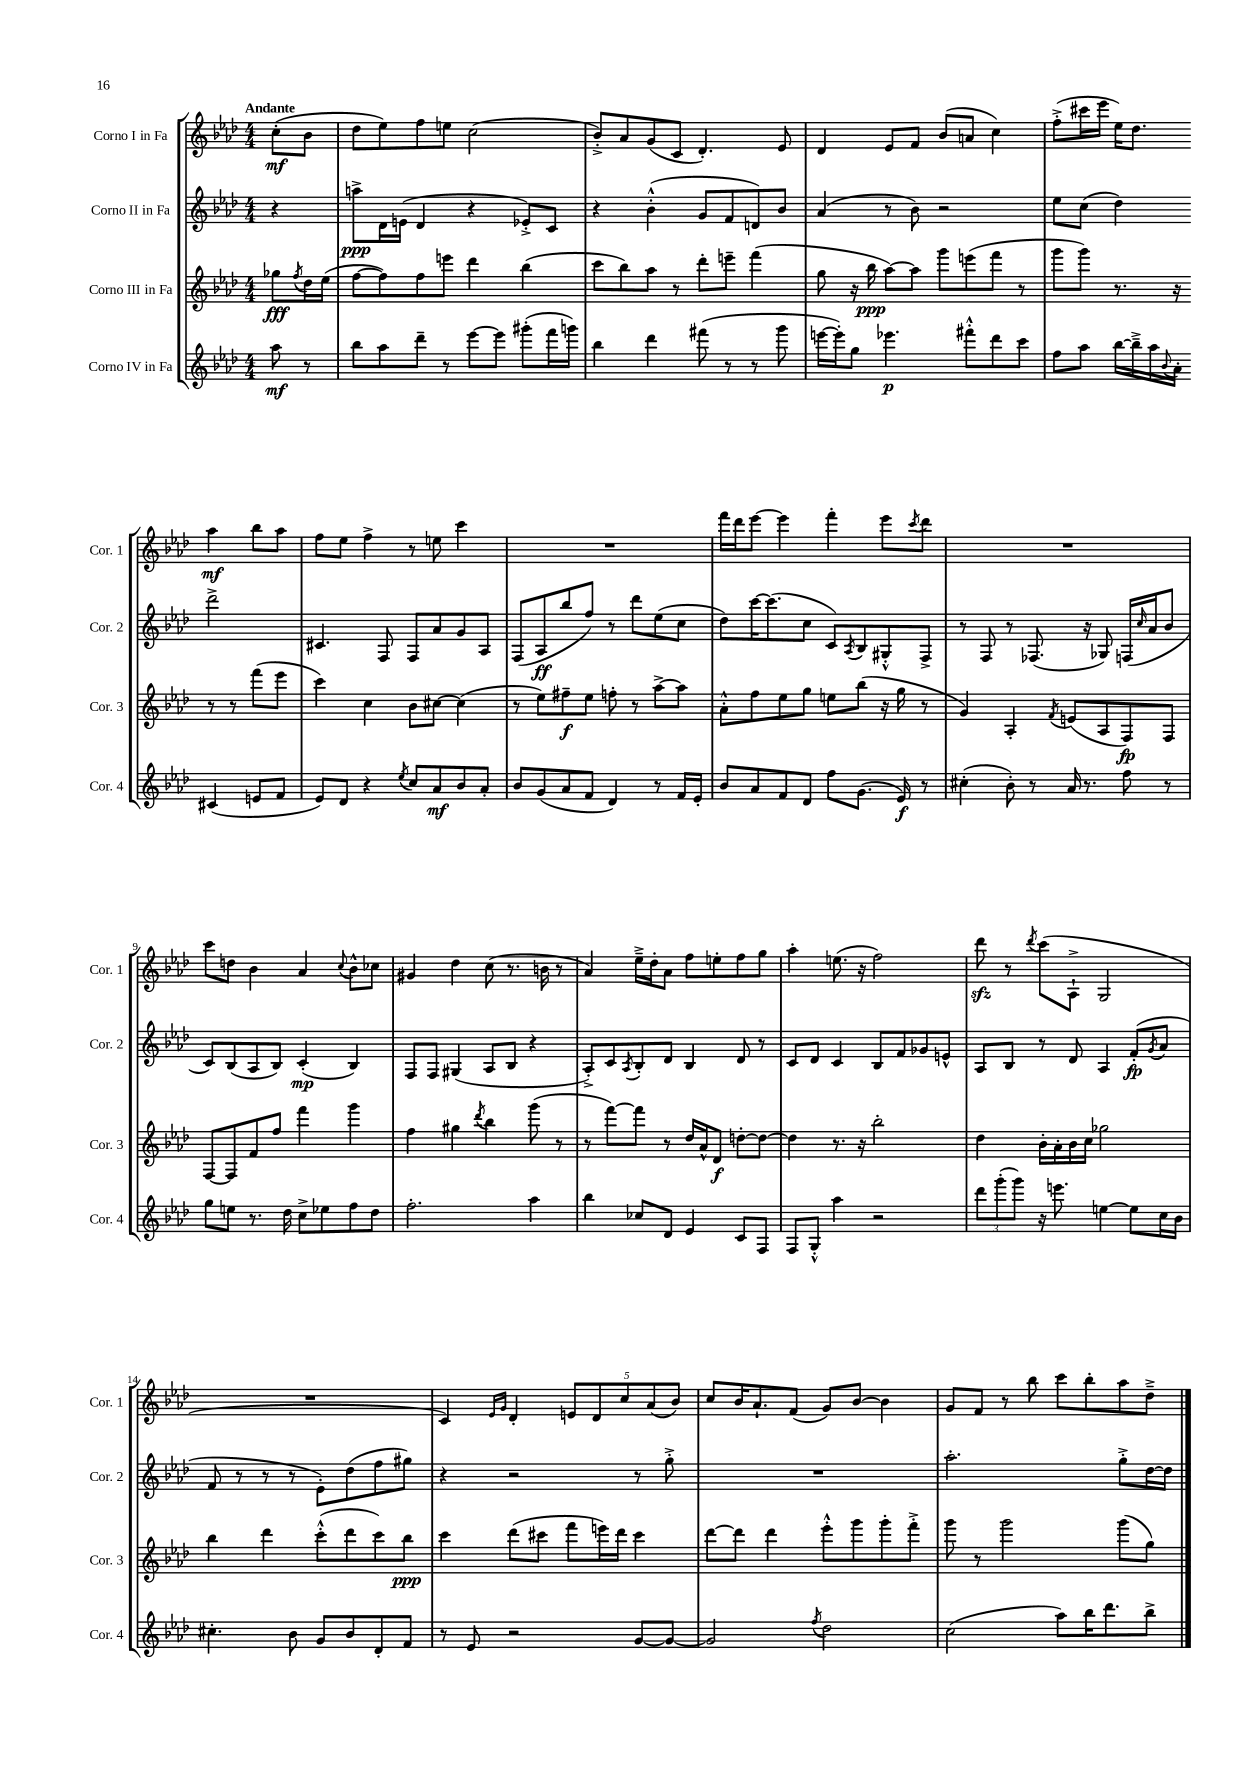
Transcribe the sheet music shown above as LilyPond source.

<<
\new StaffGroup <<
\new Staff = "s0" \with { instrumentName = "Corno I in Fa" shortInstrumentName = "Cor. 1" } {
    \clef treble \key aes \major \numericTimeSignature \time 4/4 \partial 4 \tempo "Andante"
    c''8-.\mf( bes'8 |
    des''8 ees''8) f''8 e''8 c''2( |
    bes'8-.->) aes'8 g'8( c'8 des'4.-.) ees'8 |
    des'4 ees'8 f'8 bes'8( a'8 c''4) |
    f''8-.->( cis'''16 ees'''16 ees''16) des''8. aes''4\mf bes''8 aes''8 |
    f''8 ees''8 f''4-> r8 e''8 c'''4 |
    R1 |
    f'''16 des'''16 ees'''8~ ees'''4 f'''4-. ees'''8 \acciaccatura { c'''8 } des'''8 |
    R1 |
    c'''8 d''8 bes'4 aes'4 \appoggiatura { c''8 } bes'8-^ ces''8 |
    gis'4 des''4 c''8( r8. b'16 r8 |
    aes'4) ees''16---> des''16-. aes'8 f''8 e''8-. f''8 g''8 |
    aes''4-. e''8.( r16 f''2) |
    des'''8\sfz r8 \acciaccatura { des'''8 } c'''8( aes8-!-> g2 |
    R1 |
    c'4) \grace { ees'16 g'16 } des'4-. \tuplet 5/4 { e'8 des'8 c''8 aes'8( bes'8) } |
    c''8 bes'16 aes'8.-! f'8( g'8) bes'8~ bes'4 |
    g'8 f'8 r8 bes''8 c'''8 bes''8-. aes''8 des''8---> \bar "|." |
}
\new Staff = "s1" \with { instrumentName = "Corno II in Fa" shortInstrumentName = "Cor. 2" } {
    \clef treble \key aes \major \numericTimeSignature \time 4/4 \partial 4
    r4 |
    a''8->\ppp des'16 e'16( des'4 r4 ees'8-.->) c'8 |
    r4 bes'4-.-^( g'8 f'8 d'8) bes'8 |
    aes'4( r8 bes'8) r2 |
    ees''8 c''8( des''4) des'''2-> |
    cis'4. f8 f8 aes'8 g'8 aes8 |
    f8( aes8\ff bes''8 f''8) r8 des'''8 ees''8( c''8 |
    des''8) c'''16~ c'''8.( c''8 c'8) \acciaccatura { aes8 } bes8 gis8-.-^ f8-> |
    r8 f8 r8 fes8.( r16 ges8) f16( \grace { c''16 } aes'16 bes'8 |
    c'8) bes8( aes8 bes8) c'4-.\mp( bes4) |
    f8 f8 gis4( aes8 bes8 r4 |
    aes8-.->) c'8 \acciaccatura { aes8 } bes8-. des'8 bes4 des'8 r8 |
    c'8 des'8 c'4 bes8 f'8 ges'8 e'8-^ |
    aes8 bes8 r8 des'8 aes4 f'8-.\fp( \acciaccatura { g'8 } aes'8 |
    f'8 r8 r8 r8 ees'8-.) des''8( f''8 gis''8) |
    r4 r2 r8 g''8-.-> |
    R1 |
    aes''2.-. g''8-.-> des''16~ des''16 \bar "|." |
}
\new Staff = "s2" \with { instrumentName = "Corno III in Fa" shortInstrumentName = "Cor. 3" } {
    \clef treble \key aes \major \numericTimeSignature \time 4/4 \partial 4
    ges''8\fff \acciaccatura { f''8 } des''16 ees''16( |
    f''8~ f''8) f''8 e'''8 des'''4 bes''4( |
    c'''8 bes''8) aes''8 r8 des'''8-. e'''8-- f'''4( |
    g''8 r16 bes''16\ppp aes''8~) aes''8 g'''8 e'''8( f'''8 r8 |
    g'''8 g'''8) r8. r16 r8 r8 f'''8( ees'''8 |
    c'''4) c''4 bes'8 cis''8~ cis''4( |
    r8 ees''8) fis''8--\f ees''8 f''8-. r8 aes''8~-> aes''8 |
    aes'8-.-^ f''8 ees''8 g''8 e''8 bes''8( r16 g''16 r8 |
    g'4) aes4-. \acciaccatura { f'8 } e'8( aes8 f8\fp) f8 |
    f8~ f8 f'8 f''8 f'''4 g'''4 |
    f''4 gis''4 \acciaccatura { des'''8 } bes''4 g'''8( r8 |
    r8 f'''8~) f'''8 r8 des''16 aes'16-^ des'8\f d''8~-. d''8~ |
    d''4 r8. r16 bes''2-. |
    des''4 bes'16-. aes'16-. bes'16 c''16 ges''2 |
    bes''4 des'''4 c'''8-.-^( des'''8 c'''8) bes''8\ppp |
    c'''4 des'''8( cis'''8 f'''8 e'''16) des'''16 cis'''4 |
    des'''8~ des'''8 des'''4 ees'''8-.-^ g'''8 g'''8-. f'''8-.-> |
    g'''8 r8 g'''2 g'''8( g''8) \bar "|." |
}
\new Staff = "s3" \with { instrumentName = "Corno IV in Fa" shortInstrumentName = "Cor. 4" } {
    \clef treble \key aes \major \numericTimeSignature \time 4/4 \partial 4
    aes''8\mf r8 |
    bes''8 aes''8 des'''8-- r8 ees'''8~ ees'''8 gis'''8-.( f'''16 g'''16) |
    bes''4 des'''4 fis'''8( r8 r8 g'''8 |
    e'''16~ e'''16-.) g''8 ees'''4.\p fis'''8-.-^ des'''8 c'''8 |
    f''8 aes''8 bes''16~ bes''16---> aes''16 \appoggiatura { bes'8 } aes'16-. cis'4( e'8 f'8 |
    ees'8) des'8 r4 \acciaccatura { ees''8 } c''8 aes'8\mf bes'8 aes'8-. |
    bes'8 g'8( aes'8 f'8 des'4) r8 f'16 ees'16-. |
    bes'8 aes'8 f'8 des'8 f''8 g'8.( ees'16\f) r8 |
    cis''4-.( bes'8-.) r8 aes'16 r8. f''8 r8 |
    g''8 e''8 r8. des''16 c''8-> ees''8 f''8 des''8 |
    f''2.-. aes''4 |
    bes''4 ces''8 des'8 ees'4 c'8 f8 |
    f8 g8-.-^ aes''4 r2 |
    \tuplet 3/2 { des'''8 g'''8-.( g'''8) } r16 e'''8. e''4~ e''8 c''16 bes'16 |
    cis''4.-. bes'8 g'8 bes'8 des'8-. f'8 |
    r8 ees'8 r2 g'8~ g'8~ |
    g'2 \acciaccatura { f''8 } des''2 |
    c''2( aes''8) bes''16 des'''8. bes''8-> \bar "|." |
}
>>
>>
